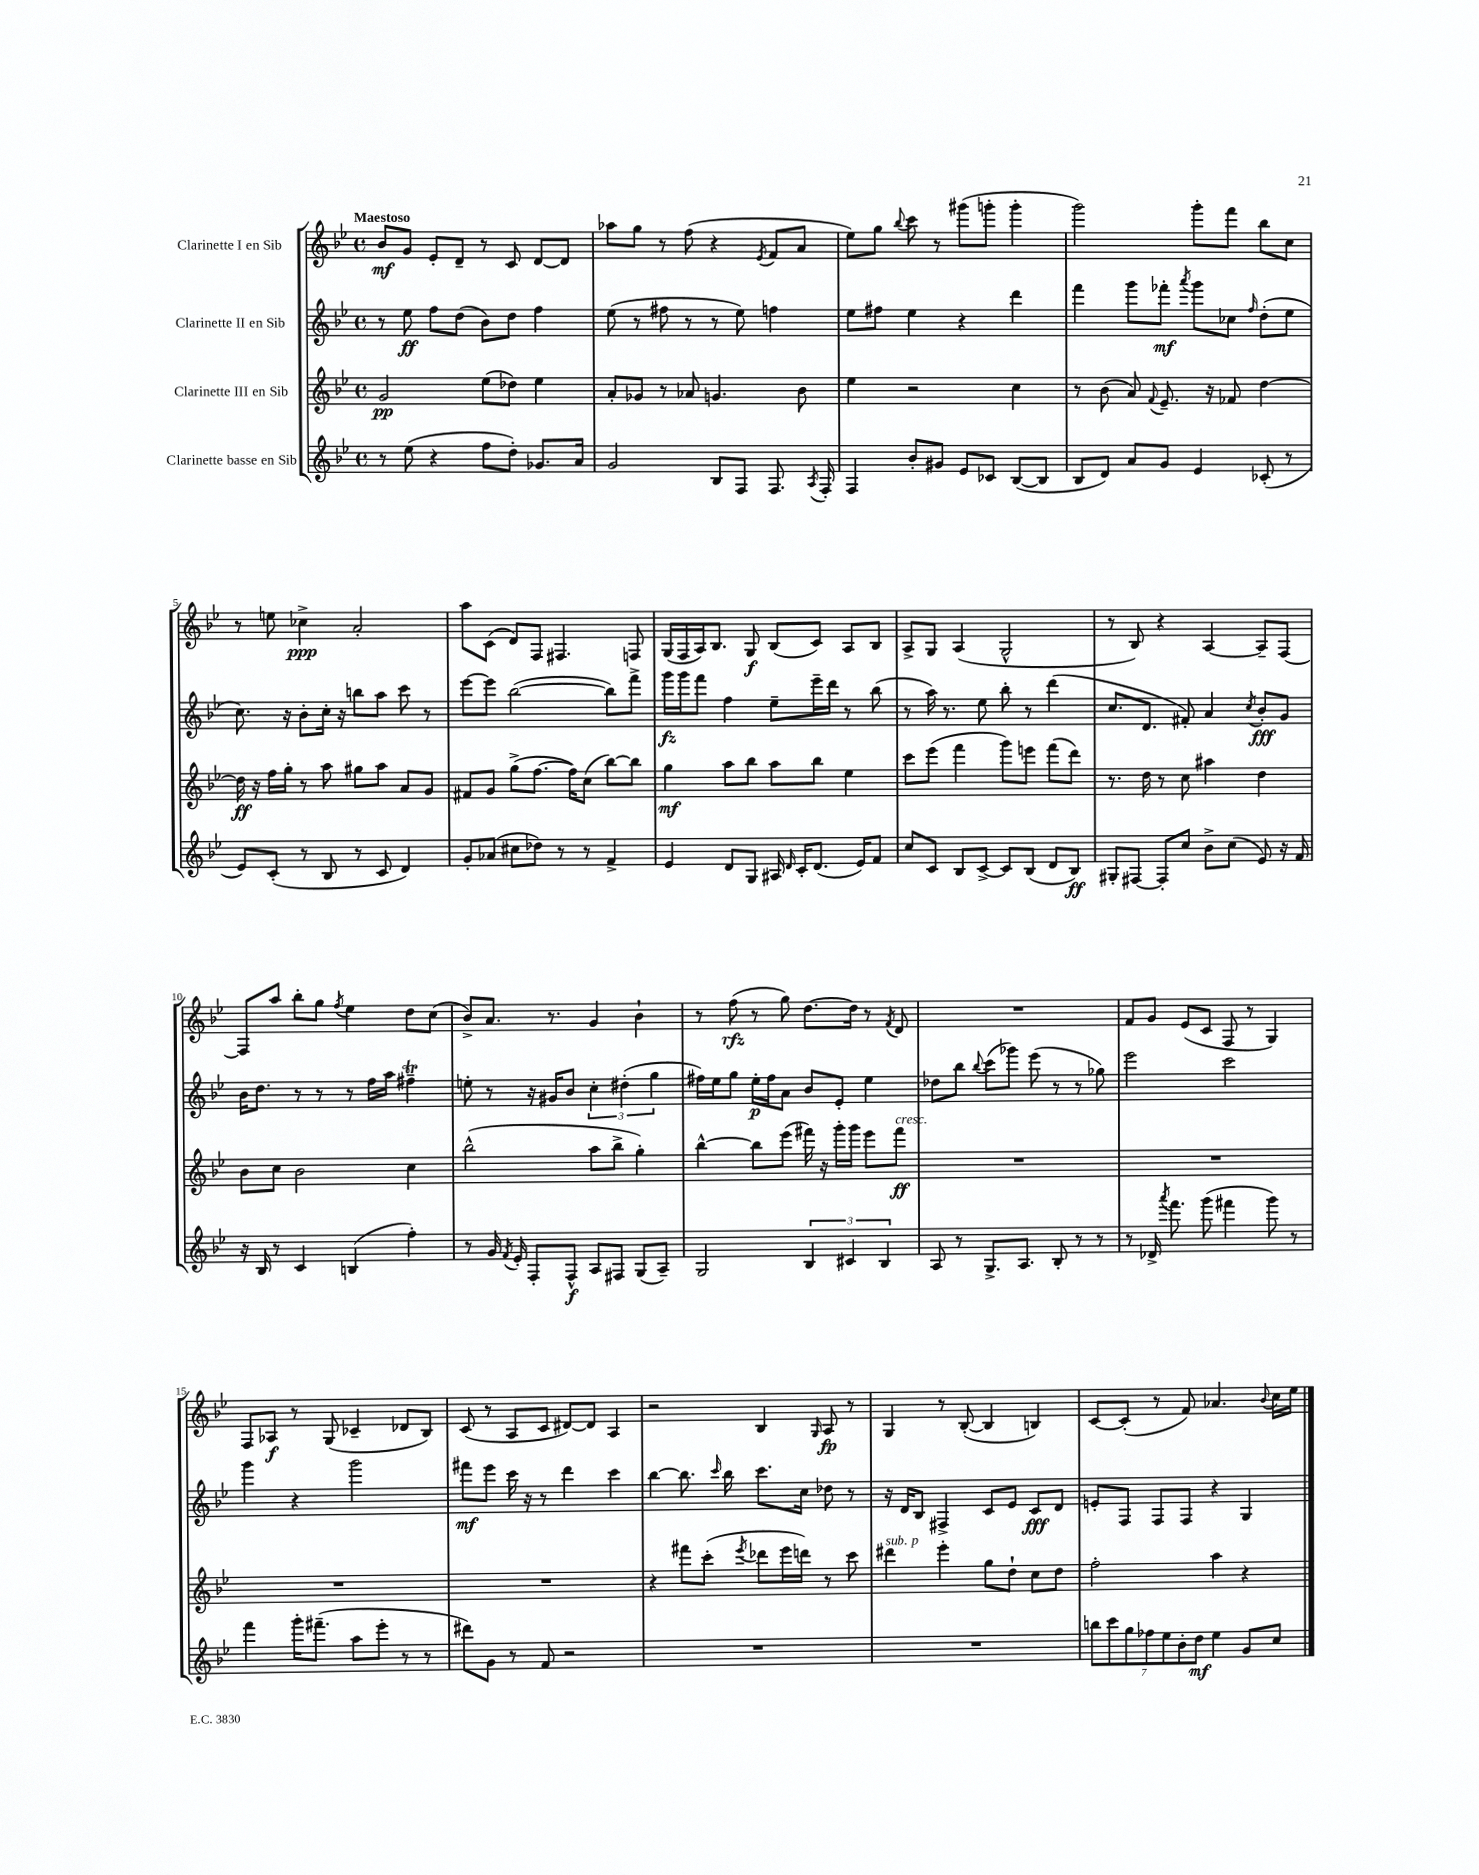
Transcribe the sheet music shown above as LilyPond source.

<<
\new StaffGroup <<
\new Staff = "s0" \with { instrumentName = "Clarinette I en Sib" } {
    \clef treble \key bes \major \defaultTimeSignature \time 4/4 \tempo "Maestoso"
    \autoBeamOff bes'8[\mf g'8] ees'8[-. d'8]-- r8 c'8 d'8[~ d'8] |
    aes''8[ g''8] r8 f''8( r4 \acciaccatura { ees'8 } f'8[ a'8] |
    ees''8[) g''8] \appoggiatura { bes''8 } c'''8 r8 gis'''8[( g'''8]-. g'''4-. |
    g'''2) g'''8[-. f'''8] bes''8[ c''8] |
    r8 e''8 ces''4->\ppp a'2-. |
    a''8[ c'8]( d'8[) f8] fis4. f8 |
    g16[( f16 a16) bes8.] g8\f bes8[( c'8]) a8[ bes8] |
    a8[-> g8] a4( g2-^ |
    r8 bes8) r4 a4~ a8[-- f8]~ |
    f8[ a''8] bes''8[-. g''8] \acciaccatura { f''8 } ees''4 d''8[ c''8]( |
    bes'8[->) a'8.] r8. g'4 bes'4-! |
    r8 f''8\rfz( r8 g''8) d''8.[~ d''16] r8 \acciaccatura { f'8 } d'8 |
    R1 |
    f'8[ g'8] ees'8[( c'8] f8 r8 g4) |
    f8[ aes8]\f r8 g8( ces'4-- des'8[ bes8]) |
    c'8( r8 a8[ c'8] dis'8[~) dis'8] a4 |
    r2 bes4 \grace { g16 } a8\fp r8 |
    g4 r8 bes8~-.( bes4 b4) |
    c'8[~ c'8]-.( r8 f'8) aes'4. \appoggiatura { bes'8 } c''16[ ees''16] \bar "|." |
}
\new Staff = "s1" \with { instrumentName = "Clarinette II en Sib" } {
    \clef treble \key bes \major \defaultTimeSignature \time 4/4
    \autoBeamOff r8 ees''8\ff f''8[ d''8]( bes'8[) d''8] f''4 |
    ees''8( r8 fis''8 r8 r8 ees''8) f''4 |
    ees''8[ fis''8] ees''4 r4 d'''4 |
    f'''4 g'''8[ fes'''8]-.\mf \acciaccatura { a'''8 } g'''8[ ces''8] \grace { f''16 } d''8[-.( ees''8] |
    c''8.) r16 bes'8[-. c''16]-. r16 b''8[ a''8] c'''8 r8 |
    ees'''8[~ ees'''8] bes''2~( bes''8[) f'''8]-> |
    g'''16[\fz g'''16 f'''8] f''4 ees''8[-- ees'''16-- d'''16] r8 bes''8( |
    r8 a''16) r8. ees''8 bes''8-. r8 d'''4( |
    c''8.[ d'8.] fis'8-.) a'4 \acciaccatura { c''8 } bes'8[-.\fff g'8] |
    bes'16[ d''8.] r8 r8 r8 f''16[ a''16] fis''4--\trill |
    e''8-. r8 r16 gis'16[ bes'8] \tuplet 3/2 { c''4-. dis''4-.( g''4 } |
    fis''16[) ees''16 g''8] ees''16[-.\p fis''16 a'8] bes'8[ ees'8]-. ees''4 |
    des''8[ bes''8] \appoggiatura { bes''8 } c'''8[( ges'''8]) ees'''8( r8 r8 ges''8) |
    ees'''2 c'''2 |
    g'''4 r4 g'''2 |
    fis'''8[\mf ees'''8] c'''16 r16 r8 d'''4 c'''4 |
    bes''4~ bes''8. \grace { c'''16 } bes''16 c'''8.[ c''16] des''8 r8 |
    r16 d'16[ bes8] fis4-> c'8[ ees'8] c'8[\fff d'8] |
    e'8[-. f8] f8[ f8] r4 g4 \bar "|." |
}
\new Staff = "s2" \with { instrumentName = "Clarinette III en Sib" } {
    \clef treble \key bes \major \defaultTimeSignature \time 4/4
    \autoBeamOff g'2\pp ees''8[( des''8]) ees''4 |
    a'8[-. ges'8] r8 aes'8 g'4. bes'8 |
    ees''4 r2 c''4 |
    r8 bes'8( a'8) \appoggiatura { f'8 } ees'8.-- r16 fes'8 d''4~ |
    d''16\ff r16 f''16[ g''16]-. r8 a''8 gis''8[ a''8] a'8[ g'8] |
    fis'8[ g'8] g''8[->( f''8.]~ f''16[) c''8]( bes''8[~) bes''8] |
    g''4\mf a''8[ bes''8] a''8[ bes''8] ees''4 |
    c'''8[ ees'''8]( f'''4 g'''8[) e'''8] f'''8[( d'''8]) |
    r8. d''16 r8 c''8 ais''4 d''4 |
    bes'8[ c''8] bes'2 c''4 |
    bes''2-^( a''8[ bes''8]-> g''4-.) |
    bes''4~-^ bes''8[ ees'''8]( fis'''16) r16 g'''16[-. g'''16] ees'''8[ fis'''8]\ff^\markup { \italic "cresc." } |
    R1 |
    R1 |
    R1 |
    R1 |
    r4 fis'''8[ c'''8]-.( \acciaccatura { ees'''8 } des'''8[ ees'''16 d'''16]) r8 c'''8 |
    dis'''4^\markup { \italic "sub. p" } ees'''4-. g''8[ d''8]-! c''8[ d''8] |
    f''2-. a''4 r4 \bar "|." |
}
\new Staff = "s3" \with { instrumentName = "Clarinette basse en Sib" } {
    \clef treble \key bes \major \defaultTimeSignature \time 4/4
    \autoBeamOff r8 ees''8( r4 f''8[ d''8]-.) ges'8.[ a'16] |
    g'2 bes8[ f8] f8. \acciaccatura { a8 } f16-. |
    f4 bes'8[-. gis'8] ees'8[ ces'8] bes8[~( bes8] |
    bes8[ d'8]) a'8[ g'8] ees'4 ces'8-.( r8 |
    ees'8[) c'8]-.( r8 bes8 r8 c'8 d'4) |
    g'8[-. aes'8]( cis''8[ des''8]) r8 r8 f'4-> |
    ees'4 d'8[ g8] ais16 \grace { d'16 } c'16[-. d'8.]( ees'16[) f'8] |
    c''8[ c'8] bes8[ c'8]~-> c'8[ bes8]( d'8[ bes8]\ff) |
    gis8[-. fis8]~ fis8[-. c''8] bes'8[-> c''8]( ees'8) r16 f'16 |
    r16 bes16 r8 c'4 b4( f''4-.) |
    r8 g'16 \acciaccatura { f'8 } ees'16-. f8[-. f8]-^\f a8[ fis8] g8[( a8]--) |
    g2 \tuplet 3/2 { bes4 cis'4 bes4 } |
    a8 r8 g8.[-> a8.] bes8-. r8 r8 |
    r8 des'16-> \acciaccatura { a'''8 } f'''8. g'''8( fis'''4 g'''8) r8 |
    f'''4 g'''16[-. fis'''8.]--( a''8[ ees'''8]-. r8 r8 |
    dis'''8[) g'8] r8 f'8 r2 |
    R1 |
    R1 |
    \tuplet 7/4 { b''8[ c'''8 g''8 fes''8 ees''8 bes'8-. d''8]\mf } ees''4 g'8[ c''8] \bar "|." |
}
>>
>>
